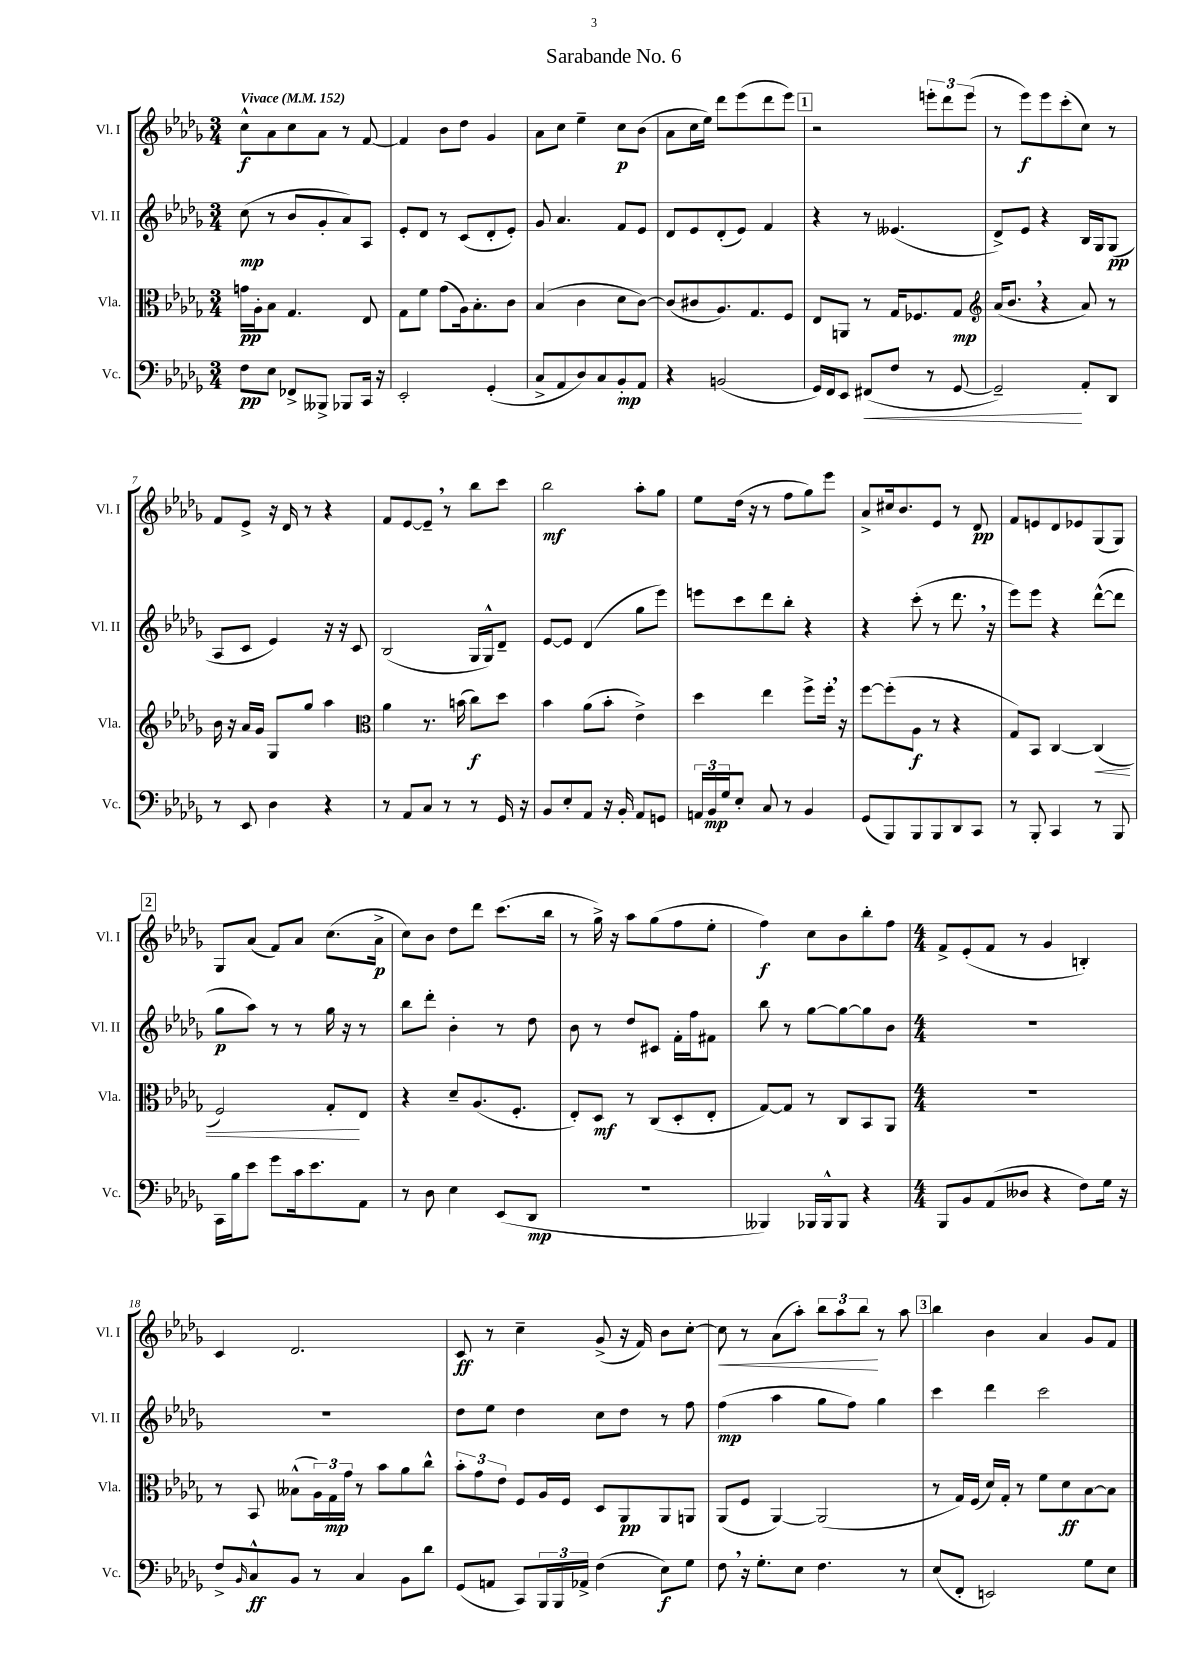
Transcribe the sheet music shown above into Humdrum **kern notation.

**kern	**dynam	**kern	**dynam	**kern	**dynam	**kern	**dynam
*part4	*part4	*part3	*part3	*part2	*part2	*part1	*part1
*staff4	*staff4	*staff3	*staff3	*staff2	*staff2	*staff1	*staff1
*I"Vc.	*	*I"Vla.	*	*I"Vl. II	*	*I"Vl. I	*
*I'Vc.	*	*I'Vla.	*	*I'Vl. II	*	*I'Vl. I	*
*clefF4	*	*clefC3	*	*clefG2	*	*clefG2	*
*k[b-e-a-d-g-]	*	*k[b-e-a-d-g-]	*	*k[b-e-a-d-g-]	*	*k[b-e-a-d-g-]	*
*M3/4	*	*M3/4	*	*M3/4	*	*M3/4	*
*MM152	*	*MM152	*	*MM152	*	*MM152	*
=1	=1	=1	=1	=1	=1	=1	=1
!	!	!	!	!	!	!LO:TX:a:B:t=Vivace	!
8F\L	pp	16gn\LL	pp	(8cc\	mp	8cc^^\L	f
.	.	16A-'\J	.	.	.	.	.
8E-\J	.	8B-\J	.	8r	.	8a-\	.
8FF-X^/L	.	4.G-/	.	8b-/L	.	8cc\	.
8BBB--X^/J	.	.	.	8g-'/	.	8a-\J	.
8BBB-X/L	.	.	.	8a-/)	.	8r	.
16CC/Jk	.	8E-/	.	8A-/J	.	[8f/	.
16r	.	.	.	.	.	.	.
=2	=2	=2	=2	=2	=2	=2	=2
2EE-'/	.	8G-\L	.	8e-'/L	.	4f/]	.
.	.	8f\J	.	8d-/J	.	.	.
.	.	(8g-\L	.	8r	.	8b-\L	.
.	.	16A-\k)	.	(8c/L	.	8dd-\J	.
.	.	8.B-'\	.	.	.	.	.
(4GG-'/	.	.	.	8d-'/	.	4g-/	.
.	.	8c\J	.	8e-'/J)	.	.	.
=3	=3	=3	=3	=3	=3	=3	=3
8C^/L	.	(4B-/	.	8g-/	.	8a-\L	.
8AA-/	.	.	.	4.a-/	.	8cc\J	.
8D-/)	.	4c\	.	.	.	4ee-~\	.
8C/	.	.	.	.	.	.	.
8BB-'/	mp	8d-\L	.	8f/L	.	8cc\L	p
8AA-/J	.	[8c\J)	.	8e-/J	.	(8b-\J	.
=4	=4	=4	=4	=4	=4	=4	=4
4r	.	(8c/L]	.	8d-/L	.	8a-\L	.
.	.	8c#X/	.	8e-/	.	16cc\L	.
.	.	.	.	.	.	16ee-\JJ)	.
(2BBn/	.	8.A-/)	.	(8d-'/	.	8ddd-\L	.
.	.	.	.	8e-/J)	.	(8eee-\	.
.	.	8.G-/	.	.	.	.	.
.	.	.	.	4f/	.	8ddd-\	.
.	.	8F/J	.	.	.	8eee-\J)	.
!!LO:REH:place=s1:t=1
=5	=5	=5	=5	=5	=5	=5	=5
16GG-/LL)	.	8E-/L	.	4r	.	2r	.
16FF/J	.	.	.	.	.	.	.
8EE-/J	.	8AAn/J	.	.	.	.	.
!	!LO:HP:b	!	!	!	!	!	!
(8FF#X/L	<	8r	.	8r	.	.	.
8F/J	.	16G-/KL	.	(4.e--X/	.	.	.
.	.	8.F-X/	.	.	.	.	.
8r	.	.	.	.	.	12eeen'\L	.
.	.	.	.	.	.	12ddd-\	.
[8GG-/	.	8G-/J	mp	.	.	.	.
.	.	.	.	.	.	(12eee\J	.
=6	=6	=6	=6	=6	=6	=6	=6
*	*	*clefG2	*	*	*	*	*
2GG-~/])	.	(16a-/KL	.	8d-^/L)	.	8r	.
.	.	8.b-,/J	.	.	.	.	.
.	.	.	.	8e-/J	.	8eee-\L)	f
.	.	4r	.	4r	.	8eee-\	.
.	.	.	.	.	.	(8ccc'\	.
8AA-'/L	[	8a-/)	.	16B-/LL	.	8cc\J)	.
.	.	.	.	16G-/J	.	.	.
8DD-/J	.	8r	.	(8G-/J	pp	8r	.
!!LO:LB:g=z
=7	=7	=7	=7	=7	=7	=7	=7
8r	.	16b-\	.	8A-/L	.	8f/L	.
.	.	16r	.	.	.	.	.
8EE-/	.	16a-/LL	.	8c/J	.	8e-^/J	.
.	.	16g-/JJ	.	.	.	.	.
4D-\	.	8G-/L	.	4e-/)	.	16r	.
.	.	.	.	.	.	16d-/	.
.	.	8gg-/J	.	.	.	8r	.
4r	.	4aa-\	.	16r	.	4r	.
.	.	.	.	16r	.	.	.
.	.	.	.	8c/	.	.	.
=8	=8	=8	=8	=8	=8	=8	=8
*	*	*clefC3	*	*	*	*	*
8r	.	4a-\	.	(2B-/	.	8f/L	.
8AA-/L	.	.	.	.	.	[8e-/	.
8C/J	.	8.r	.	.	.	8e-~,/J]	.
8r	.	.	.	.	.	8r	.
.	.	(16bn\	.	.	.	.	.
8r	.	8cc\L)	f	16G-/LL	.	8bb-\L	.
.	.	.	.	16G-^^/J)	.	.	.
16GG-/	.	8dd-\J	.	8d-~/J	.	8ccc\J	.
16r	.	.	.	.	.	.	.
=9	=9	=9	=9	=9	=9	=9	=9
8BB-/L	.	4b-\	.	[8e-/L	.	2bb-\	mf
8E-'/	.	.	.	8e-/J]	.	.	.
8AA-/J	.	(8a-\L	.	(4d-/	.	.	.
16r	.	8b-'\J	.	.	.	.	.
16BB-'/	.	.	.	.	.	.	.
8AA-/L	.	4e-^\)	.	8gg-\L	.	8aa-'\L	.
8GGn/J	.	.	.	8eee-\J)	.	8gg-\J	.
=10	=10	=10	=10	=10	=10	=10	=10
24AAn/LL	.	4dd-\	.	8eeen\L	.	8ee-\L	.
24BB-/	mp	.	.	.	.	.	.
24G-/J	.	.	.	.	.	.	.
8E-'/J	.	.	.	8ccc\	.	(16dd-\Jk	.
.	.	.	.	.	.	16r	.
8C/	.	4ee-\	.	8ddd-\	.	8r	.
8r	.	.	.	8bb-'\J	.	8ff\L	.
4BB-/	.	8ff^\L	.	4r	.	8gg-\)	.
.	.	16ff',\Jk	.	.	.	8eee-\J	.
.	.	16r	.	.	.	.	.
=11	=11	=11	=11	=11	=11	=11	=11
(8GG-/L	.	[8ff\L	.	4r	.	8a-^/L	.
8BBB-/)	.	(8ff'\]	.	.	.	16cc#X/k	.
.	.	.	.	.	.	8.b-/	.
8BBB-/	.	8A-\J	f	(8ccc'\	.	.	.
8BBB-/	.	8r	.	8r	.	8e-/J	.
8DD-/	.	4r	.	8.ddd-,\	.	8r	.
8CC/J	.	.	.	.	.	8d-/	pp
.	.	.	.	16r	.	.	.
=12	=12	=12	=12	=12	=12	=12	=12
8r	.	8G-/L)	.	8eee-\L)	.	8f/L	.
8BBB-'/	.	8BB-/J	.	8eee-\J	.	8en/	.
4CC/	.	[4C/	.	4r	.	8d-/	.
.	.	.	.	.	.	8e-X/	.
!	!	!	!LO:HP:b	!	!	!	!
8r	.	(4C/]	<	([8ddd-^^\L	.	(8G-/	.
8BBB-/	.	.	.	8ddd-\J]	.	8G-/J)	.
!!LO:LB:g=z
!!LO:REH:place=s1:t=2
=13	=13	=13	=13	=13	=13	=13	=13
16CC\LL	.	2F/)	.	8gg-\L	p	8G-/L	.
16B-\J	.	.	.	.	.	.	.
8e-\J	.	.	.	8aa-\J)	.	(8a-/J	.
8g-\L	.	.	.	8r	.	8f/L)	.
16c\k	.	.	.	8r	.	8a-/J	.
8.e-\	.	.	.	.	.	.	.
.	.	8G-'/L	.	16gg-\	.	(8.cc\L	.
.	.	.	.	16r	.	.	.
8AA-\J	.	8E-/J	[	8r	.	.	.
.	.	.	.	.	.	16a-^\Jk	p
=14	=14	=14	=14	=14	=14	=14	=14
8r	.	4r	.	8bb-\L	.	8cc\L)	.
8D-\	.	.	.	8ddd-'\J	.	8b-\J	.
4E-\	.	8d-~/L	.	4b-'\	.	8dd-\L	.
.	.	(8.A-/	.	.	.	8ddd-\J	.
(8EE-/L	.	.	.	8r	.	(8.ccc\L	.
.	.	8.F'/J	.	.	.	.	.
8DD-/J	mp	.	.	8dd-\	.	.	.
.	.	.	.	.	.	16bb-\Jk	.
=15	=15	=15	=15	=15	=15	=15	=15
2.r	.	8E-'/L)	.	8b-\	.	8r	.
.	.	8D-/J	mf	8r	.	16gg-^\)	.
.	.	.	.	.	.	16r	.
.	.	8r	.	8dd-/L	.	8aa-\L	.
.	.	(8C/L	.	8c#X/J	.	(8gg-\	.
.	.	8D-'/	.	16f'\LL	.	8ff\	.
.	.	.	.	16ff\J	.	.	.
.	.	8E-'/J	.	8f#X\J	.	8ee-'\J	.
=16	=16	=16	=16	=16	=16	=16	=16
4BBB--X/)	.	[8G-/L)	.	8bb-\	.	4ff\)	f
.	.	8G-/J]	.	8r	.	.	.
16BBB-X/LL	.	8r	.	[8gg-\L	.	8cc\L	.
16BBB-^^/J	.	.	.	.	.	.	.
8BBB-/J	.	8C/L	.	8gg-\_	.	8b-\	.
4r	.	8BB-/	.	8gg-\]	.	8bb-'\	.
.	.	8AA-/J	.	8b-\J	.	8ff\J	.
=17	=17	=17	=17	=17	=17	=17	=17
*M4/4	*	*M4/4	*	*M4/4	*	*M4/4	*
8BBB-/L	.	1r	.	1r	.	8f^/L	.
8BB-/	.	.	.	.	.	(8e-'/	.
(8AA-/	.	.	.	.	.	8f/J	.
8D--X/J	.	.	.	.	.	8r	.
4r	.	.	.	.	.	4g-/	.
8F\L)	.	.	.	.	.	4Bn'/)	.
16G-\Jk	.	.	.	.	.	.	.
16r	.	.	.	.	.	.	.
!!LO:LB:g=z
=18	=18	=18	=18	=18	=18	=18	=18
8F^/L	.	8r	.	1r	.	4c/	.
16qqBB-/	.	.	.	.	.	.	.
8C^^/	ff	8BB-/	.	.	.	.	.
8BB-/J	.	(8B--X^^\L	.	.	.	2.d-/	.
8r	.	24A-\L)	.	.	.	.	.
.	.	24G-\	mp	.	.	.	.
.	.	24g-\JJ	.	.	.	.	.
4C/	.	8r	.	.	.	.	.
.	.	8b-\L	.	.	.	.	.
8BB-\L	.	8a-\	.	.	.	.	.
8d-\J	.	8cc^^\J	.	.	.	.	.
=19	=19	=19	=19	=19	=19	=19	=19
(8GG-/L	.	12b-'\L	.	8dd-\L	.	8c/	ff
.	.	12g-\	.	.	.	.	.
8AAn/J	.	.	.	8ee-\J	.	8r	.
.	.	12e-\J	.	.	.	.	.
8CC/L)	.	8F/L	.	4dd-\	.	4cc~\	.
24BBB-/L	.	16A-/L	.	.	.	.	.
24BBB-/	.	.	.	.	.	.	.
.	.	16F/JJ	.	.	.	.	.
24AA-X^/JJ	.	.	.	.	.	.	.
(4F\	.	8D-/L	.	8cc\L	.	(8g-^/	.
.	.	8AA-/	pp	8dd-\J	.	16r	.
.	.	.	.	.	.	16f/)	.
8E-\L)	f	8AA-/	.	8r	.	8b-\L	.
8G-\J	.	8AAn/J	.	8ff\	.	[8cc'\J	.
=20	=20	=20	=20	=20	=20	=20	=20
!	!	!	!	!	!	!	!LO:HP:b
8F,\	.	(8AA-/L	.	(4ff\	mp	8cc\]	<
16r	.	8F/J	.	.	.	8r	.
8.G-'\L	.	.	.	.	.	.	.
.	.	[4AA-/)	.	4aa-\	.	(8a-\L	.
8E-\J	.	.	.	.	.	8aa-'\J)	.
4.F\	.	(2AA-/]	.	8gg-\L	.	12bb-\L	.
.	.	.	.	.	.	12aa-\	.
.	.	.	.	8ff\J)	.	.	.
.	.	.	.	.	.	12bb-\J	.
.	.	.	.	4gg-\	.	8r	[
8r	.	.	.	.	.	8aa-\	.
!!LO:REH:place=s1:t=3
=21	=21	=21	=21	=21	=21	=21	=21
(8E-/L	.	8r	.	4ccc\	.	4bb-\	.
8FF'/J	.	16G-/LL)	.	.	.	.	.
.	.	(16F/JJ	.	.	.	.	.
2EEn/)	.	16d-/LL)	.	4ddd-\	.	4b-\	.
.	.	16G-'/JJ	.	.	.	.	.
.	.	8r	.	.	.	.	.
.	.	8f\L	.	2ccc\	.	4a-/	.
.	.	8d-\	ff	.	.	.	.
8G-\L	.	[8B-\	.	.	.	8g-/L	.
8E-\J	.	8B-\J]	.	.	.	8f/J	.
==	==	==	==	==	==	==	==
*-	*-	*-	*-	*-	*-	*-	*-
